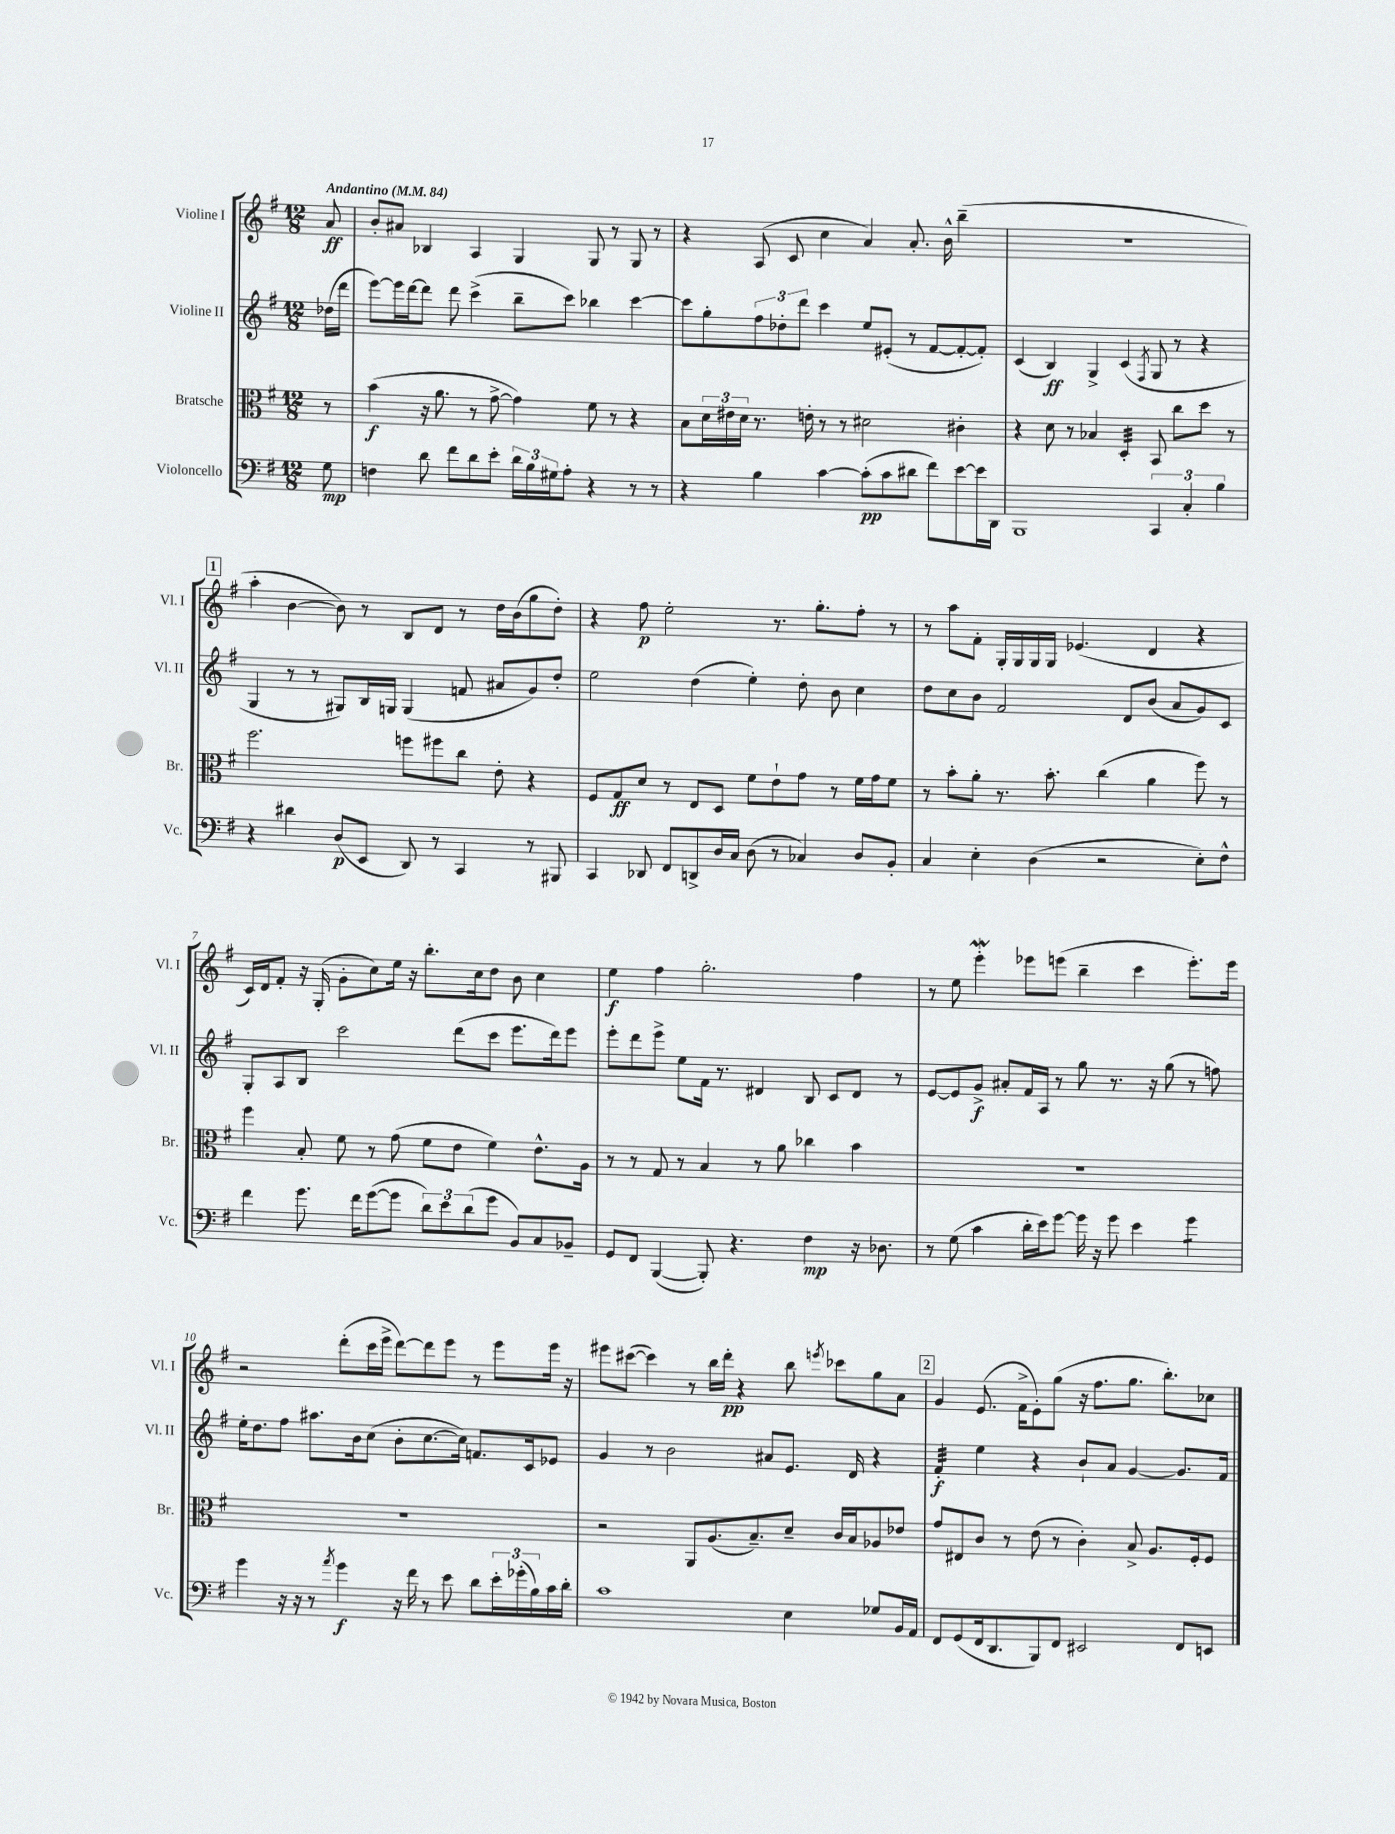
<<
\new StaffGroup <<
\new Staff = "s0" \with { instrumentName = "Violine I" shortInstrumentName = "Vl. I" } {
    \clef treble \key g \major \numericTimeSignature \time 12/8 \partial 8 \tempo "Andantino" 4 = 84
    a'8\ff |
    b'8-. ais'8 bes4 a4 g4 g8 r8 g8 r8 |
    r4 a8( c'8 c''4 a'4) a'8.-. b'16-^ b''4--( |
    R1. |
    \mark \markup { \box "1" } a''4-. b'4~ b'8) r8 b8 d'8 r8 d''16 b'16( g''8 d''8-.) |
    r4 fis''8\p e''2-. r8. g''8.-. fis''8-. r8 |
    r8 a''8 fis'8-. g16-. g16 g16 g16 ees'4.( d'4 r4 |
    c'16) d'16 fis'8-. r16 g16-.( g'8-. c''8) e''16 r16 b''8.-. c''16 d''8 b'8 c''4 |
    e''4\f fis''4 g''2.-. fis''4 |
    r8 e''8 e'''4-.\mordent ees'''8 e'''8( b''4-- c'''4 e'''8.-.) e'''16 |
    r2 d'''8-.( c'''16 e'''16-> d'''8~) d'''8 e'''8 r8 e'''8 e'''16 r16 |
    eis'''8 cis'''8~( cis'''4) r8 b''16 d'''16-.\pp r4 b''8 \acciaccatura { e'''8 } ces'''8 g''8 a'8 |
    \mark \markup { \box "2" } g'4 e'8.( fis'16-> e'8-.) g''8( r16 fis''8. g''8. b''8.-.) ces''8 \bar "|." |
}
\new Staff = "s1" \with { instrumentName = "Violine II" shortInstrumentName = "Vl. II" } {
    \clef treble \key g \major \numericTimeSignature \time 12/8 \partial 8
    des''16( d'''16 |
    e'''8~) e'''16 d'''16~ d'''8 d'''8 c'''4->( b''8-- c'''8) bes''4 c'''4~ |
    c'''8 g''8-. \tuplet 3/2 { fis''8 des''8-. d'''8 } c'''4 e''8 eis'8-.( r8 fis'8~ fis'8~-. fis'8-.) |
    c'4( b4\ff) g4-> c'4( \acciaccatura { fis8 } g8 r8 r4 |
    \mark \markup { \box "1" } g4 r8 r8 gis8) b16 g16 g4( f'8 ais'8 g'8) d''8-. |
    e''2 d''4( e''4-.) d''8-. b'8 c''4 |
    d''8 c''8 b'8 fis'2 d'8 b'8( a'8 g'8) c'8 |
    g8-. a8 b8 c'''2 d'''8( c'''8 e'''8. d'''16) e'''8 |
    e'''8-. d'''8 e'''8-> e''8 fis'16 r8. dis'4 b8 c'8 dis'8 r8 |
    e'8~ e'8 g'8->\f ais'8-. fis'16 a16 r8 g''8 r8. r16 g''8( r8 f''8) |
    e''16-. d''8. fis''8 ais''8. b'16 c''8( b'8-. c''8.~ c''16) f'8. c'16 ees'8 |
    g'4 r8 b'2 ais'8 e'8. d'16 r4 |
    \mark \markup { \box "2" } fis'4:32-.\f e''4 r4 b'8-! a'8 g'4~ g'8. fis'16 \bar "|." |
}
\new Staff = "s2" \with { instrumentName = "Bratsche" shortInstrumentName = "Br." } {
    \clef alto \key g \major \numericTimeSignature \time 12/8 \partial 8
    r8 |
    b'4\f( r16 a'8. r8 g'8~-> g'4) fis'8 r8 r4 |
    b8 \tuplet 3/2 { d'16 eis'16 d'16 } r8. e'16-. r8 r8 dis'2 cis'4-. |
    r4 d'8 r8 bes4 d4:32-. b,8 c''8 d''8 r8 |
    \mark \markup { \box "1" } fis''2. f''8 fis''8 c''8 e'8-. r4 |
    fis8 g8\ff d'8 r8 e8 d8 fis'8 e'8-! g'8 r8 fis'16 g'16 fis'8 |
    r8 b'8-. a'8-. r8. b'8.-. c''4( a'4 fis''8) r8 |
    fis''4 b8-. fis'8 r8 g'8( fis'8 e'8 fis'4) e'8.-^ a16 |
    r8 r8 g8 r8 b4 r8 a'8 ces''4 b'4 |
    R1. |
    R1. |
    r2 a,8 a8.( b8.--) d'8-- c'16 b16 aes8 ees'8 |
    \mark \markup { \box "2" } g'8 eis8 c'8 r8 e'8( r8 c'4-.) b8-> a8. fis16-. fis8 \bar "|." |
}
\new Staff = "s3" \with { instrumentName = "Violoncello" shortInstrumentName = "Vc." } {
    \clef bass \key g \major \numericTimeSignature \time 12/8 \partial 8
    g8\mp |
    f4 d'8 fis'8 d'8 e'8-. \tuplet 3/2 { d'16 b16 gis16 } a8-. r4 r8 r8 |
    r4 b4 c'4~ c'8-.\pp( c'8 dis'8 fis'8) e'8~ e'16 d,16 |
    b,,1 \tuplet 3/2 { c,4 c4-. b4 } |
    \mark \markup { \box "1" } r4 dis'4 d8\p( e,8 d,8) r8 c,4 r8 bis,,8 |
    c,4 des,8 fis,8 d,8-> d16 c16 d8( r8 ces4) d8 b,8-. |
    c4 e4-. d4( r2 e8-.) fis8-^ |
    fis'4 g'8. fis'16 g'8~( g'8 \tuplet 3/2 { d'8) e'8 d'8( } g'8 b,8) c8 bes,8-- |
    g,8 fis,8 b,,4~( b,,8-.) r4. fis4\mp r16 des8. |
    r8 g8( c'4 d'16-. e'16) g'8~ g'16 r16 g'8 e'4 g'4:8 |
    g'4 r16 r16 r8 \acciaccatura { a'8 } g'4\f r16 fis'16 r8 e'8 d'8 \tuplet 3/2 { e'16-. ges'16-.( b16) } c'16 d'16-. |
    c'1 e4 ges8 b,16 a,16 |
    \mark \markup { \box "2" } fis,8 g,8( fis,16 d,8. b,,8) fis,8 eis,2 fis,8 e,8 \bar "|." |
}
>>
>>
